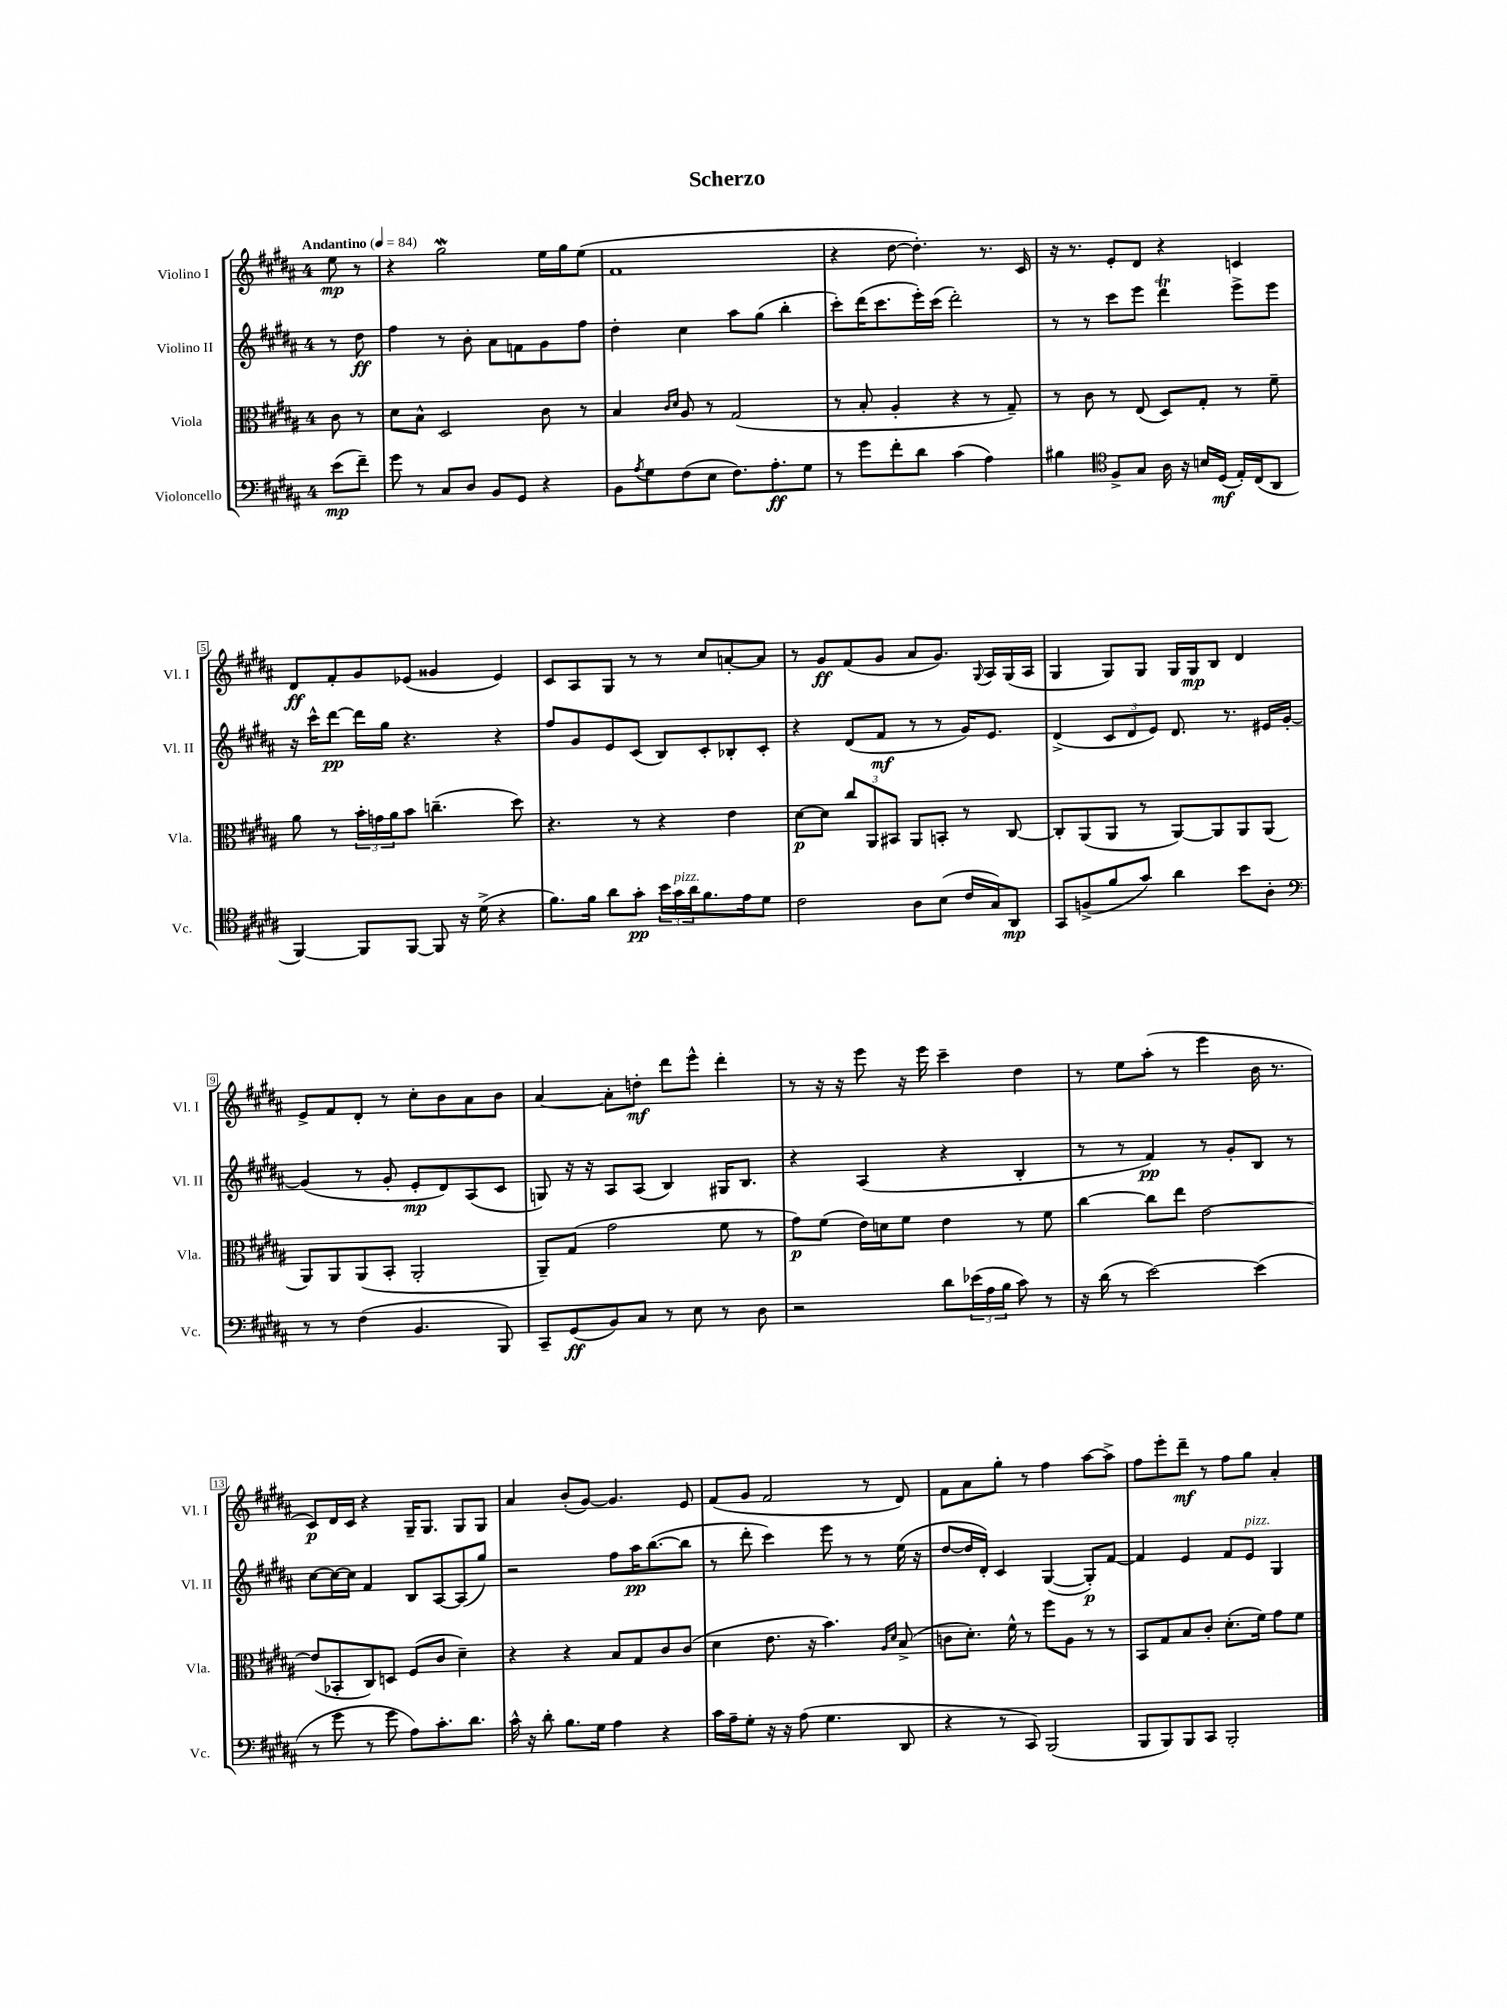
\header { title = "Scherzo" }
<<
\new StaffGroup <<
\new Staff = "s0" \with { instrumentName = "Violino I" shortInstrumentName = "Vl. I" } {
    \clef treble \key b \major \once \override Staff.TimeSignature.style = #'single-digit \time 4/4 \partial 4 \tempo "Andantino" 4 = 84
    e''8\mp r8 |
    r4 gis''2\mordent e''16 gis''16 e''8( |
    fis'1 |
    r4 dis''8~ dis''4.-.) r8. cis'16 |
    r16 r8. e'8-. dis'8 r4 c'4 |
    dis'8\ff fis'8-. gis'8 ees'8( gisis'4 ees'4) |
    cis'8 ais8 gis8 r8 r8 cis''8 a'8~-. a'8 |
    r8 gis'8\ff fis'8( gis'8 ais'8 gis'8.) \appoggiatura { gis8 } ais16 gis16( ais16 |
    gis4 gis8) gis8 gis16 gis16\mp b8 dis'4 |
    e'8-> fis'8 dis'8-. r8 cis''8-. b'8 ais'8 b'8 |
    ais'4~ ais'8-. d''8-.\mf dis'''8 e'''8-^ dis'''4-. |
    r8 r16 r16 e'''8 r16 e'''16 cis'''4-- dis''4 |
    r8 e''8 ais''8-.( r8 e'''4 b'16 r8. |
    cis'8\p) dis'16 cis'16 r4 gis16-- gis8. gis8 gis8 |
    ais'4 b'8-.( gis'8~) gis'4. e'8 |
    fis'8( gis'8 fis'2 r8 dis'8) |
    fis'8 ais'8 gis''8-. r8 fis''4 ais''8~ ais''8-> |
    fis''8 e'''8-. dis'''8--\mf r8 fis''8 gis''8 ais'4-. \bar "|." |
}
\new Staff = "s1" \with { instrumentName = "Violino II" shortInstrumentName = "Vl. II" } {
    \clef treble \key b \major \once \override Staff.TimeSignature.style = #'single-digit \time 4/4 \partial 4
    r8 dis''8\ff |
    fis''4 r8 b'8-. ais'8 f'8 gis'8 fis''8 |
    dis''4-. cis''4 ais''8 gis''8( b''4-. |
    cis'''8-.) dis'''16( cis'''8. e'''16-.) cis'''16( dis'''2-.) |
    r8 r8 cis'''8 e'''8 dis'''4\trill e'''8-> e'''8 |
    r16 cis'''16-^ dis'''8~\pp dis'''16 gis''16 r4. r4 |
    fis''8 gis'8 e'8 cis'8( b8) cis'8-. bes8-. cis'8-. |
    r4 dis'8( fis'8\mf r8 r8 gis'16) e'8. |
    dis'4->( \tuplet 3/2 { cis'8 dis'8 e'8) } dis'8. r8. eis'16 gis'16~-. |
    gis'4( r8 gis'8-. e'8-.\mp dis'8) ais8( cis'8 |
    g8) r16 r16 ais8 ais8( b4) gis16 b8. |
    r4 ais4( r4 b4-. |
    r8 r8 fis'4\pp) r8 gis'8-. b8 r8 |
    cis''8~ cis''16~ cis''16 fis'4 b8 ais8~ ais8( gis''8) |
    r2 fis''8 ais''16\pp b''8.~( b''8 |
    r8 dis'''8-. cis'''4) e'''8 r8 r8 e''16( r16 |
    dis''8~ dis''16 dis'16-.) cis'4 gis4~( gis8-.\p) fis'8~ |
    fis'4 e'4 fis'8 e'8^\markup { \italic "pizz." } gis4 \bar "|." |
}
\new Staff = "s2" \with { instrumentName = "Viola" shortInstrumentName = "Vla." } {
    \clef alto \key b \major \once \override Staff.TimeSignature.style = #'single-digit \time 4/4 \partial 4
    cis'8 r8 |
    dis'8 b8-^ dis2 cis'8 r8 |
    b4 \grace { cis'16 dis'16 } ais8 r8 gis2( |
    r8 b8-. ais4-. r4 r8 gis8--) |
    r8 cis'8 r8 e8( dis8) gis8-. r8 fis'8-- |
    ais'8 r8 \tuplet 3/2 { b'16-. g'16 ais'16 } b'8 c''4.--( dis''8) |
    r4. r8 r4 e'4 |
    dis'8~\p dis'8 \tuplet 3/2 { cis''8 ais,8 bis,8 } ais,8 b,8-. r8 cis8~ |
    cis8-. ais,8( ais,8 r8 ais,8~) ais,8 ais,8 ais,8( |
    ais,8) ais,8 ais,8( b,8-. ais,2-. |
    ais,8--) gis8( gis'2 fis'8 r8 |
    gis'8\p) fis'8( e'16) d'16 fis'8 e'4 r8 fis'8 |
    cis''4~ cis''8 e''8 e'2~ |
    e'8( bes,8-. cis8) d8 fis8( cis'8 dis'4--) |
    r4 r4 b8 gis8 cis'8 cis'8( |
    dis'4 e'8. r16 b'4.) \grace { ais16 dis'16 } b8->( |
    c'8 dis'8.-.) fis'16-^ r8 fis''8 ais8 r8 r8 |
    b,8 gis8 b8 cis'8-. dis'8.-.( fis'16) gis'8 fis'8 \bar "|." |
}
\new Staff = "s3" \with { instrumentName = "Violoncello" shortInstrumentName = "Vc." } {
    \clef bass \key b \major \once \override Staff.TimeSignature.style = #'single-digit \time 4/4 \partial 4
    e'8\mp( fis'8--) |
    gis'8 r8 cis8 dis8 b,8 gis,8 r4 |
    b,8 \acciaccatura { ais8 } gis8 fis8( e8 fis8.) ais8.-.\ff gis8 |
    r8 gis'8 fis'8-. dis'8 cis'4( ais4) |
    bis4 \clef tenor fis8-> gis8 ais16 r16 b16 dis16\mf( e16-.) cis16( ais,8 |
    fis,4~) fis,8 fis,8~ fis,8 r16 dis'16->( r4 |
    fis'8.) fis'16 ais'8 gis'8-.\pp \tuplet 3/2 { b'16 gis'16^\markup { \italic "pizz." } ais'16 } fis'8. e'16 dis'8 |
    cis'2 ais8 b8( cis'16 gis16) ais,8\mp |
    gis,8 f8->( fis'8 gis'8) ais'4 b'8 ais8-. |
    \clef bass r8 r8 fis4( b,4. b,,8) |
    cis,8-- gis,8\ff( b,8) cis8 r8 e8 r8 dis8 |
    r2 dis'8 \tuplet 3/2 { ees'16( ais16 b16 } cis'8) r8 |
    r16 dis'16( r8 e'2~) e'4( |
    r8 gis'8 r8 gis'8 ais8) cis'8.-. dis'8. |
    cis'16-^ r16 dis'8-. b8. gis16 ais4 r4 |
    cis'16 ais16-- gis8-. r16 r16 ais8( gis4. dis,8 |
    r4 r8 cis,8) b,,2( |
    b,,8 b,,8) b,,8 cis,8 b,,2-. \bar "|." |
}
>>
>>
\layout { \context { \Score \override BarNumber.stencil = #(make-stencil-boxer 0.1 0.3 ly:text-interface::print) } }
